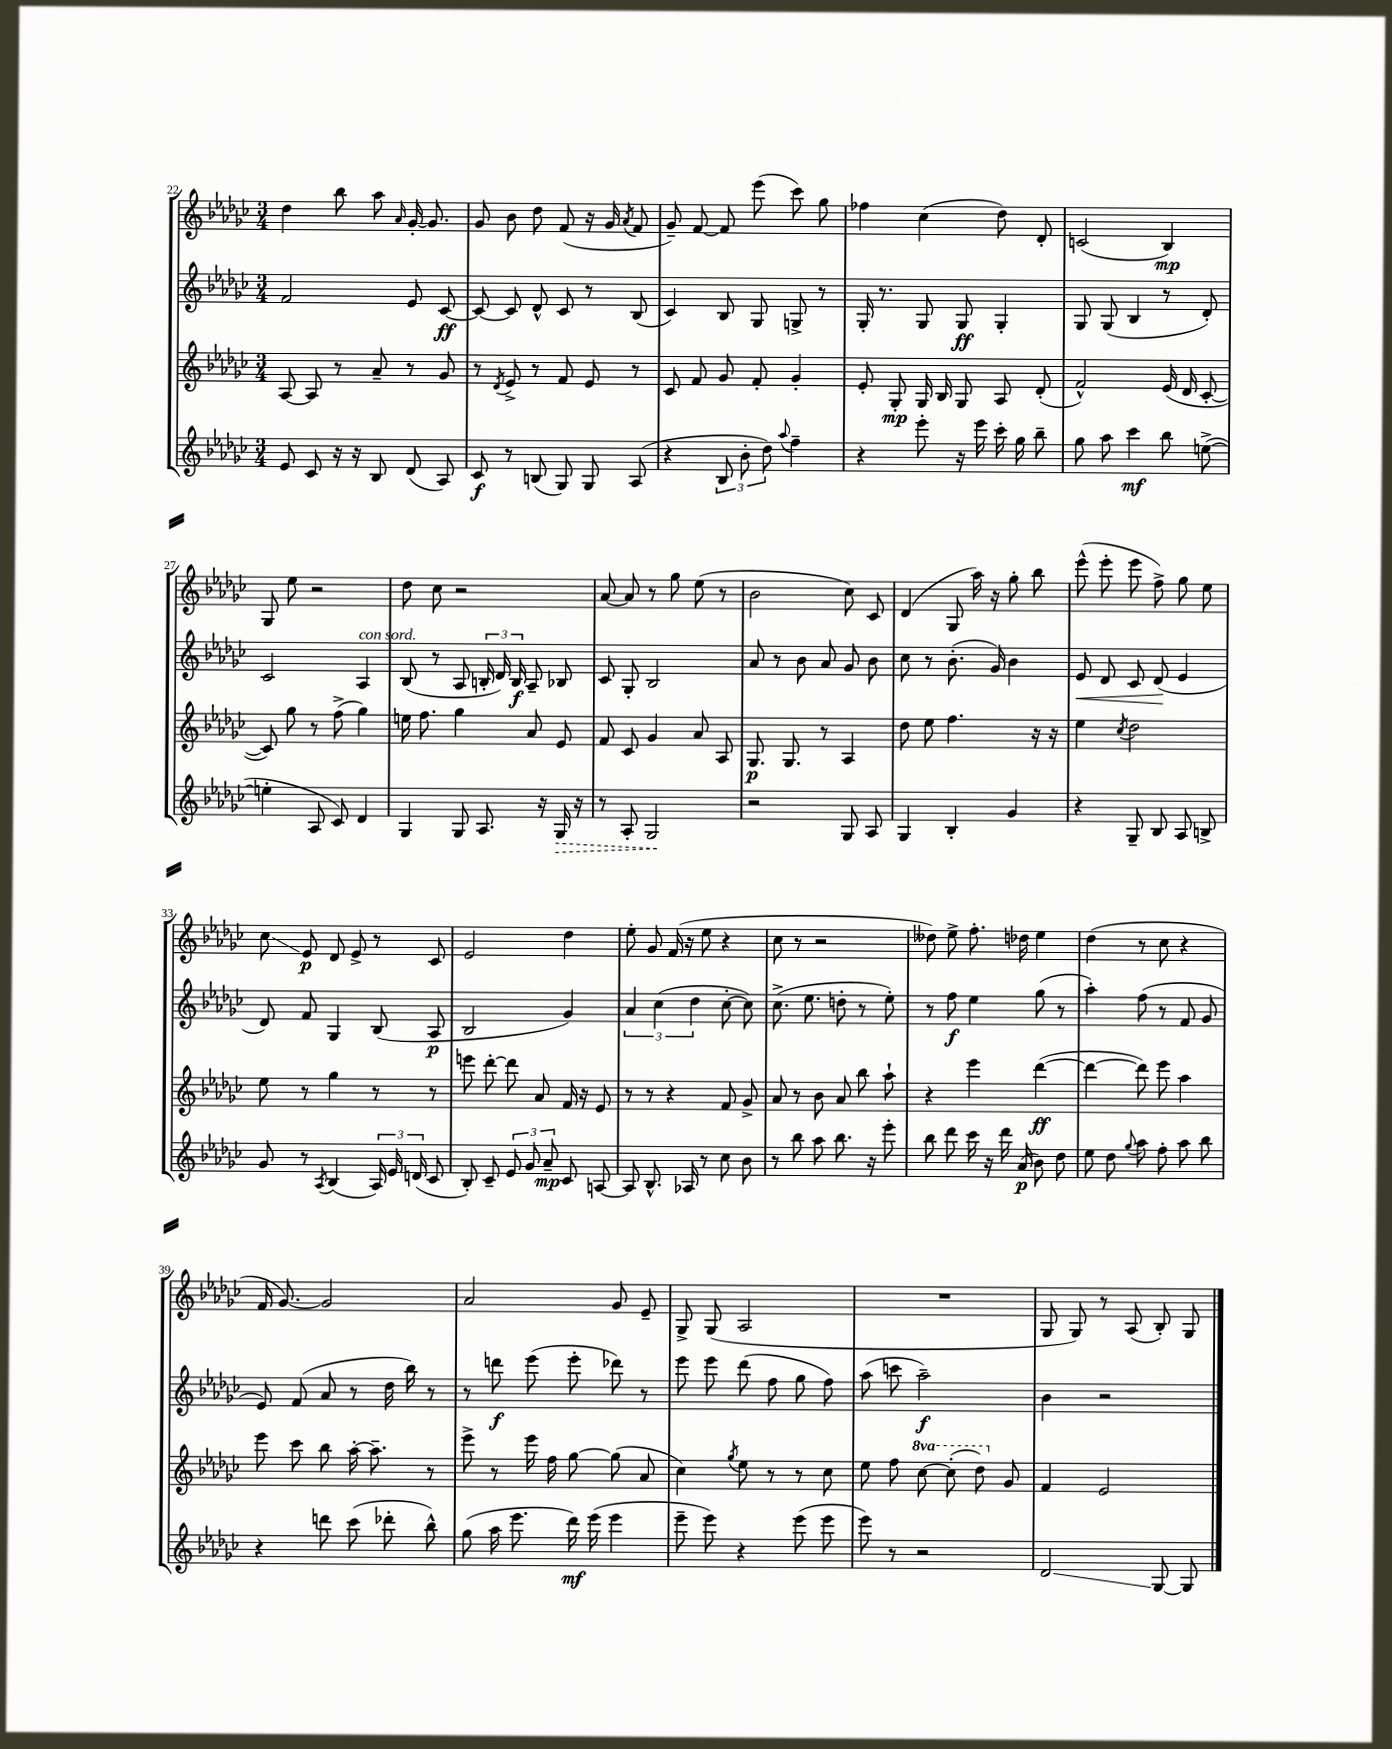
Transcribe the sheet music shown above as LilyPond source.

<<
\new StaffGroup <<
\new Staff = "s0" {
    \clef treble \key ges \major \numericTimeSignature \time 3/4
    \autoBeamOff des''4 bes''8 aes''8 \grace { aes'16 } ges'16~-. ges'8. |
    ges'8 bes'8 des''8 f'8( r16 ges'16 \acciaccatura { aes'8 } f'8 |
    ges'8--) f'8~ f'8 ees'''8( ces'''8) ges''8 |
    fes''4 ces''4( des''8) des'8-. |
    c'2( bes4\mp) |
    ges8 ees''8 r2 |
    des''8 ces''8 r2 |
    aes'8~ aes'8 r8 ges''8 ees''8( r8 |
    bes'2 ces''8) ces'8 |
    des'4( ges8 aes''16) r16 ges''8-. bes''8 |
    ees'''8-^( ees'''8-. ees'''8 f''8->) ges''8 ees''8 |
    ces''8\glissando ees'8\p des'8 ees'8-> r8 ces'8 |
    ees'2 des''4 |
    ees''8-. ges'8 f'16( r16 ees''8 r4 |
    ces''8 r8 r2 |
    deses''8) ees''8-> f''8.-. des''16 ees''4 |
    des''4( r8 ces''8 r4 |
    f'16 ges'8.~) ges'2 |
    aes'2 ges'8 ees'8-- |
    ges8-> ges8( aes2 |
    R2. |
    ges8 ges8) r8 aes8( bes8-.) ges8 \bar "|." |
}
\new Staff = "s1" {
    \clef treble \key ges \major \numericTimeSignature \time 3/4
    \autoBeamOff f'2 ees'8 ces'8~\ff |
    ces'8~ ces'8 des'8-^ ces'8 r8 bes8( |
    ces'4) bes8 ges8 g8-> r8 |
    ges16-. r8. ges8 ges8\ff ges4-. |
    ges8 ges8( bes4 r8 des'8-.) |
    ces'2 aes4^\markup { \italic "con sord." } |
    bes8( r8 aes8 \tuplet 3/2 { b16-. des'16) b16\f } aes8-- bes8 |
    ces'8 ges8-. bes2 |
    aes'8 r8 bes'8 aes'8 ges'8 bes'8 |
    ces''8 r8 bes'8.-.( ges'16) bes'4 |
    ees'8\< des'8 ces'8 des'8\!( ees'4 |
    des'8) f'8 ges4 bes8( aes8\p |
    bes2 ges'4) |
    \tuplet 3/2 { aes'4 ces''4( des''4 } ces''8~-. ces''8) |
    ces''8.->( ees''8. d''8-. r8 ees''8-.) |
    r8 f''8\f ees''4 ges''8( r8 |
    aes''4-.) f''8( r8 f'8 ges'8 |
    ees'8) f'8( aes'8 r8 des''16 bes''16) r8 |
    r8 d'''8\f ees'''8( ees'''8-. des'''8) r8 |
    ees'''8 ees'''8 des'''8( f''8 ges''8 f''8) |
    aes''8( c'''8 aes''2--\f) |
    bes'4 r2 \bar "|." |
}
\new Staff = "s2" {
    \clef treble \key ges \major \numericTimeSignature \time 3/4 \set Staff.ottavationMarkups = #ottavation-simple-ordinals
    \autoBeamOff aes8~ aes8 r8 aes'8-- r8 ges'8 |
    r8 \acciaccatura { des'8 } ees'8-> r8 f'8 ees'8 r8 |
    ces'8 f'8 ges'8 f'8-. ges'4-. |
    ees'8-. ges8-.\mp ges16 bes16 ges8 aes8 des'8-.( |
    f'2-^) ees'16( des'16 ces'8~-. |
    ces'8) ges''8 r8 f''8->( ges''4) |
    e''16 f''8. ges''4 aes'8 ees'8 |
    f'8 ces'8 ges'4 aes'8 aes8 |
    ges8.\p ges8. r8 aes4 |
    des''8 ees''8 f''4. r16 r16 |
    ees''4 \acciaccatura { ces''8 } des''2 |
    ees''8 r8 ges''4 r8 r8 |
    e'''8 des'''8~-. des'''8 aes'8 f'16 r16 ees'8 |
    r8 r8 r4 f'8 ges'8-> |
    aes'8 r8 bes'8 aes'8 bes''8 aes''8-! |
    r4 ees'''4 des'''4~\ff( |
    des'''4~ des'''8) ees'''8 aes''4 |
    ees'''8 ces'''8 bes''8 aes''16~-. aes''8.-- r8 |
    ees'''8-> r8 ees'''16 f''16 ges''8~ ges''8( aes'8 |
    ces''4) \acciaccatura { ges''8 } ees''8 r8 r8 ces''8 |
    ees''8 f''8 \ottava #1 ces'''8~ ces'''8-.( des'''8) \ottava #0 ges'8 |
    f'4 ees'2 \bar "|." |
}
\new Staff = "s3" {
    \clef treble \key ges \major \numericTimeSignature \time 3/4
    \autoBeamOff ees'8 ces'8 r16 r16 bes8 des'8( aes8) |
    ces'8\f r8 b8( ges8) ges8 aes8( |
    r4 \tuplet 3/2 { bes8 bes'8-. des''8) } \appoggiatura { aes''8 } f''4-- |
    r4 ees'''8-. r16 ees'''16 ces'''16-. ges''16 bes''8-- |
    ges''8 aes''8 ces'''4\mf bes''8 e''8~->( |
    e''4-. aes8 ces'8) des'4 |
    ges4 ges8 aes8. r16 \once \override Hairpin.style = #'dashed-line ges16\> r16 |
    r8 aes8-. ges2\! |
    r2 ges8 aes8 |
    ges4 bes4-. ges'4 |
    r4 ges8-- bes8 aes8 b8-> |
    ges'8 r8 \acciaccatura { aes8 } bes4( \tuplet 3/2 { aes16) ees'16 d'16( } ces'8 |
    bes8-.) ces'8-- \tuplet 3/2 { ees'8 ges'8 aes'8--\mp } ces'8 a8~ |
    a8 bes8.-^ aes16 r8 ces''8 bes'8 |
    r8 bes''8 aes''8 bes''8. r16 ees'''8-. |
    bes''8 des'''8 ces'''16 r16 des'''16 aes'16\p( bes'8) des''8 |
    ees''8 des''8 \appoggiatura { ges''8 } aes''8 f''8-. aes''8 bes''8 |
    r4 d'''8 ces'''8( des'''8-. bes''8-^) |
    ges''8( aes''16 ees'''8. des'''16\mf) ees'''16( ees'''4 |
    ees'''8-- ees'''8) r4 ees'''8( ees'''8 |
    ees'''8) r8 r2 |
    des'2\glissando ges8~ ges8 \bar "|." |
}
>>
>>
\layout { \context { \Score currentBarNumber = #22 } }
